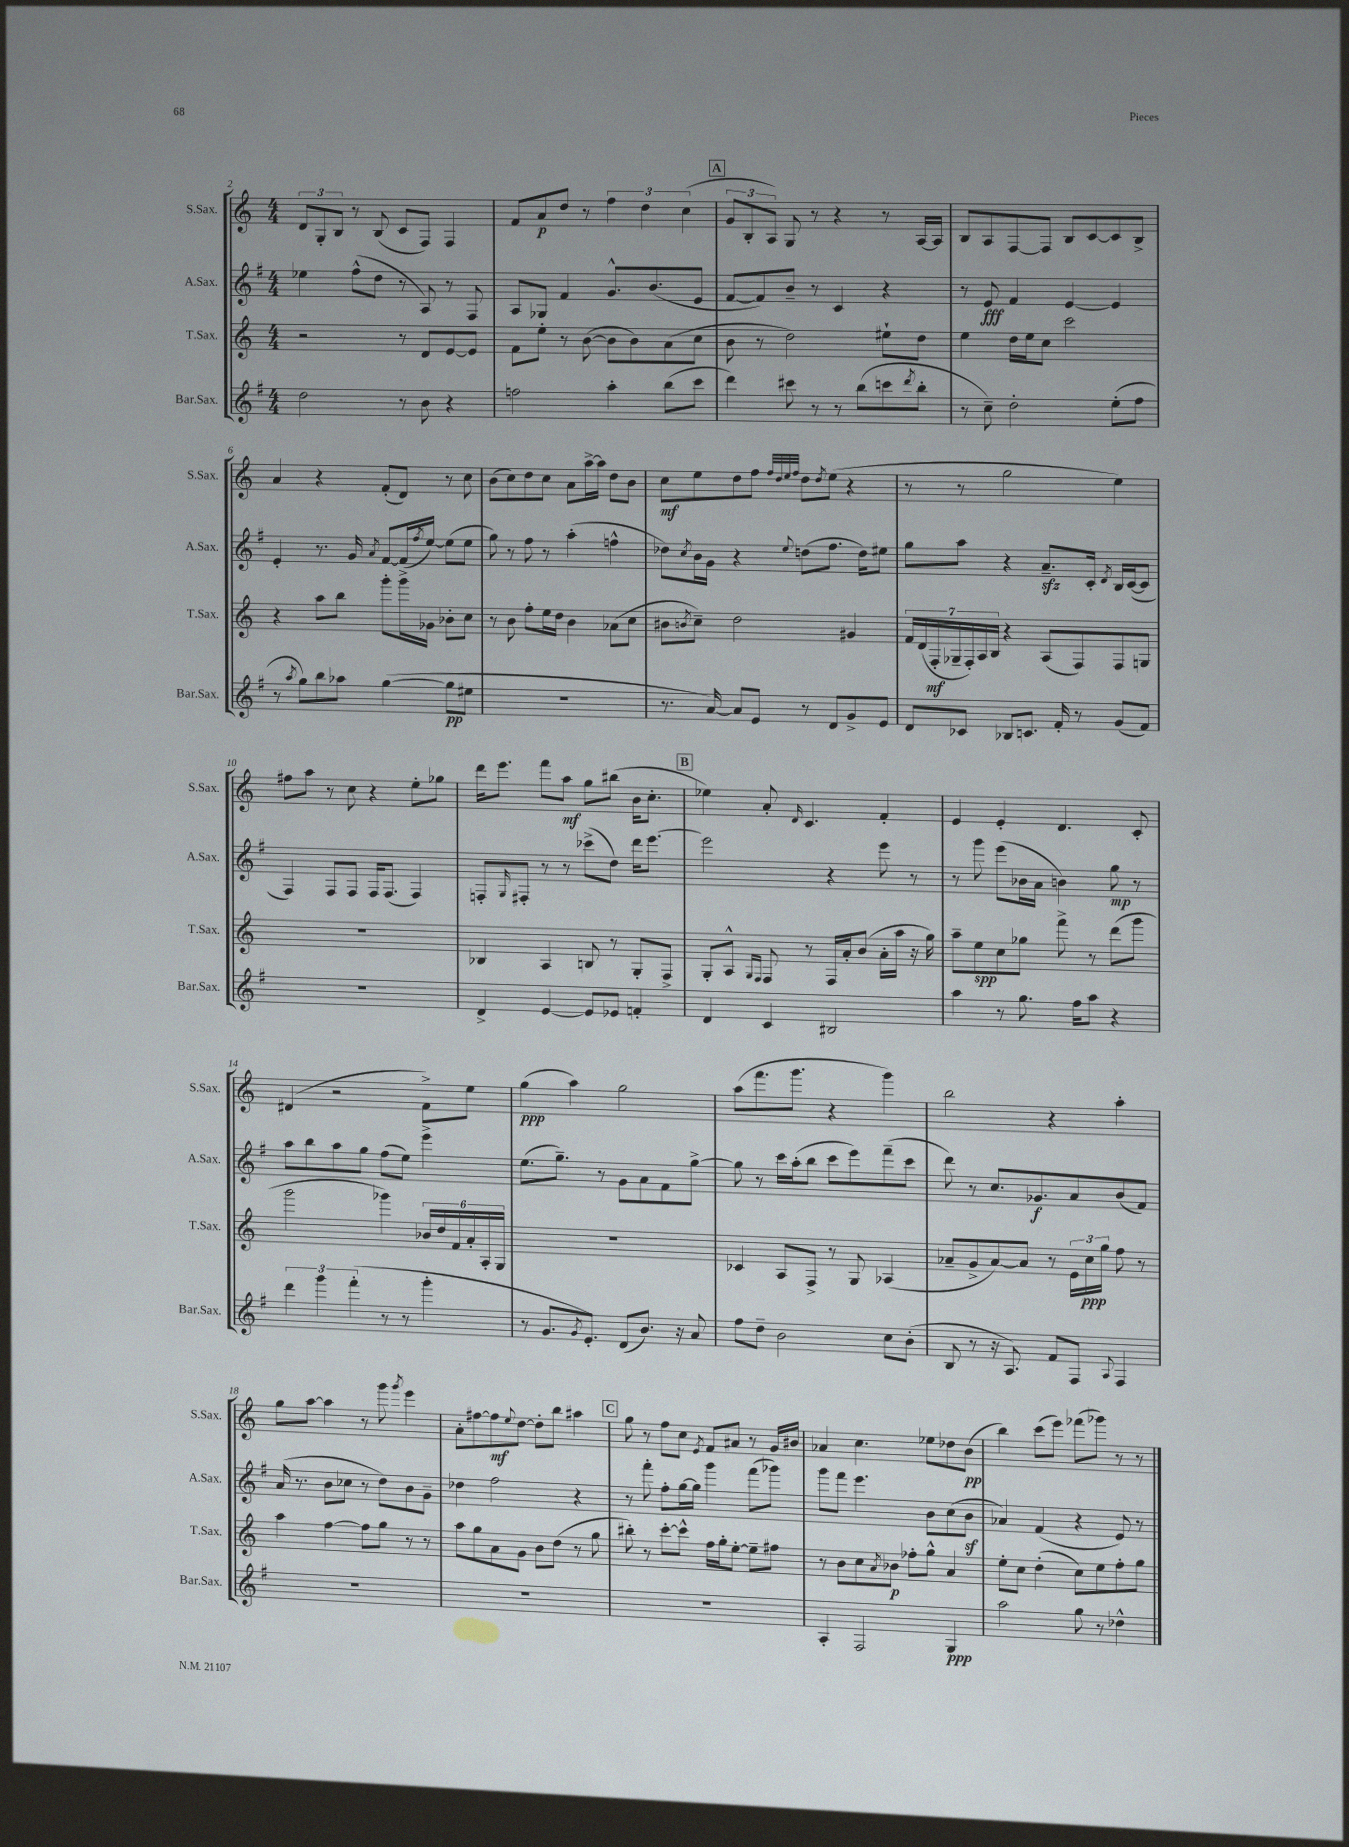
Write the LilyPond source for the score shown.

<<
\new StaffGroup <<
\new Staff = "s0" \with { instrumentName = "S.Sax." shortInstrumentName = "S.Sax." } {
    \clef treble \key c \major \numericTimeSignature \time 4/4
    \tuplet 3/2 { d'8 g8-. b8 } r8 b8( c'8 f8) f4 |
    f'8 a'8\p d''8 r8 \tuplet 3/2 { f''4 d''4 c''4( } |
    \mark \markup { \box "A" } \tuplet 3/2 { g'8 b8-. a8) } g8 r8 r4 r8 a16~ a16 |
    b8 a8 f8~ f8 b8 c'8~ c'8 b8-> |
    a'4 r4 f'8-.( d'8) r8 c''8 |
    b'8( c''8) d''8 c''8 a'8 a''16~-> a''16 d''8 b'8 |
    c''8\mf e''8 d''8 f''8 \grace { f''32 d''32 e''32 f''32 } d''8 \acciaccatura { d''8 } e''8( r4 |
    r8 r8 g''2 e''4) |
    fis''8 a''8 r8 c''8 r4 e''8-. ges''8 |
    d'''16 e'''8. f'''8 a''8\mf g''8 bis''8( b'16 c''8.-. |
    \mark \markup { \box "B" } ees''4) a'8-. \grace { d'16 } c'4. f'4-. |
    e'4 e'4-. d'4. c'8-. |
    dis'4( r2 f'8->) e''8 |
    g''4\ppp( a''4) g''2 |
    a''8( f'''8. g'''8. r4 g'''4) |
    b''2 r4 a''4-. |
    g''8 a''8~ a''4 r8 g'''8 \acciaccatura { g'''8 } e'''4 |
    a'8-. fis''8~ fis''8\mf \appoggiatura { e''8 } d''8~ d''8-. b''8 ais''4 |
    \mark \markup { \box "C" } g''8 r8 f''8 c''8 \acciaccatura { e'8 } f'8 ais'8 r8 g'16 bis'16 |
    aes'4 c''4. ees''8 des''8 b'8\pp( |
    b''4) c'''8( e'''8) fes'''8( ges'''8) r8 r8 \bar "|." |
}
\new Staff = "s1" \with { instrumentName = "A.Sax." shortInstrumentName = "A.Sax." } {
    \clef treble \key g \major \numericTimeSignature \time 4/4
    ees''4 fis''8-^( d''8 r8 a8) r8 fis8 |
    a8 ges8 fis'4 g'8.-^ b'8.( e'8 |
    \mark \markup { \box "A" } fis'8~ fis'8) b'8-- r8 c'4 r4 |
    r8 e'8\fff fis'4 e'4~ e'4 |
    e'4-. r8. g'16 \acciaccatura { a'8 } fis'8~ fis'16( \acciaccatura { fis''8 } e''16~) e''8( e''8 |
    g''8) r8 fis''8 r8 a''4-.( f''4-^ |
    des''8) \acciaccatura { c''8 } b'16 g'16 r4 \appoggiatura { e''8 } d''8( fis''8. d''16) eis''8 |
    g''8 a''8 r4 a'8.--\sfz c'16-. \acciaccatura { d'8 } b16 c'16~( c'8 |
    fis4) fis8 fis8 fis16 fis8.( fis4) |
    f8-. \grace { g16 } fis8-. r8 r8 ces'''8->( d''8) d'''16 e'''8.~ |
    \mark \markup { \box "B" } e'''2 r4 e'''8 r8 |
    r8 g'''8 e'''8( bes'16 a'16 b'4) g''8\mp r8 |
    a''8 b''8 a''8 g''8 fis''8( e''8) e'''4-> |
    e''8.( g''8.--) r8 g'8 a'8 fis'8 g''8~-> |
    g''8 r8 c'''16 a''16-.( b''8 c'''8 e'''8) fis'''8--( c'''8 |
    d'''8) r8 c''8. ges'8.\f a'8 b'8( fis'8) |
    a'16( r8. b'8 ces''8 r8 d''8) b'8 g'8-- |
    des''4 fis''2 r4 |
    \mark \markup { \box "C" } r8 fis'''8-. fis''8-. g''16~ g''16 g'''4 fis'''8( ges'''8) |
    g'''8 fis'''8 e'''4. b'8 c''8( b'8\sf |
    aes'4) fis'4( r4 e'8) r8 \bar "|." |
}
\new Staff = "s2" \with { instrumentName = "T.Sax." shortInstrumentName = "T.Sax." } {
    \clef treble \key c \major \numericTimeSignature \time 4/4
    r2 r8 d'8 e'8~ e'8 |
    f'8 e''8-. r8 b'8~( b'8 b'8) a'8( c''8 |
    \mark \markup { \box "A" } b'8 r8 d''2) eis''8-! d''8 |
    e''4 d''16 e''16 c''8 c'''2 |
    r4 a''8 b''8 g'''8-. g'''16-> ges'16 bes'8-. c''8 |
    r8 b'8 f''8-. e''16 d''16 b'4 aes'8( c''8 |
    bis'8 \acciaccatura { b'8 } c''8--) d''2 gis'4 |
    \tuplet 7/4 { f'16 d'16( f16-.\mf ges16-- f16-.) a16 b16 } r4 a8( f8) f8 g8 |
    R1 |
    bes4 a4 b8 r8 g8-. f8-> |
    \mark \markup { \box "B" } g8-. a8-^ \grace { g16 f16 } f8 r8 f16 a'16-. b'8( a'16-. a''16 r16 g''16) |
    a''8-- e''8\spp c''8 ges''8 f'''8-> r8 d'''8( g'''8 |
    g'''2 ges'''4) \tuplet 6/4 { bes'16 d''16 f'16 a'16-. a16-. g16 } |
    R1 |
    ces'4 a8 f8-> r8 g8 aes4( |
    aes'8-- g'8-> aes'8~) aes'8 r8 \tuplet 3/2 { e'16 c''16\ppp g''16 } f''8 r8 |
    a''4 f''4~ f''8 g''8 r8 r8 |
    a''8 g''8 a'8 g'8 b'8 d''8( r8 g''8 |
    \mark \markup { \box "C" } bis''8-.) r8 c'''8~-. c'''8-^ f''16 g''16-. e''8~-. e''8-- fis''8 |
    r8 b'8 c''8 \acciaccatura { a'8 } bes'8\p fes''8-. g''8-^ a'4 |
    e''8-. c''8 d''4-.( c''8) e''8 f''8-. g''8 \bar "|." |
}
\new Staff = "s3" \with { instrumentName = "Bar.Sax." shortInstrumentName = "Bar.Sax." } {
    \clef treble \key g \major \numericTimeSignature \time 4/4
    d''2 r8 b'8 r4 |
    f''2 a''4-. b''8( c'''8 |
    \mark \markup { \box "A" } d'''4) cis'''8 r8 r8 b''8( c'''8 \acciaccatura { d'''8 } b''8-. |
    r8 c''8--) d''2-. e''8-.( fis''8 |
    r8 \acciaccatura { a''8 } g''8) b''8 aes''8 g''4~( g''8\pp eis''8 |
    R1 |
    r8. a'16~) a'8 e'8 r8 d'8 g'8-> e'8 |
    d'8 ces'8 bes8 c'8. fis'16-. r8 g'8( fis'8) |
    R1 |
    d'4-> e'4~ e'8 ees'8 f'4-. |
    \mark \markup { \box "B" } d'4 c'4 bis2 |
    a''4 r8 g''8. fis''16 a''8 r4 |
    \tuplet 3/2 { d'''4 g'''4 fis'''4-.( } r8 r8 g'''4-. |
    r8 g'8. \acciaccatura { g'8 } e'8.-.) d'8( b'8.) r16 a'8 |
    fis''8 d''8-- b'2 c''8 b'8-.( |
    b8 r8 r16 a8.) fis'8 fis8 \appoggiatura { a8 } fis4 |
    R1 |
    R1 |
    \mark \markup { \box "C" } R1 |
    a4-. fis2 g4\ppp |
    a''2 g''8 r8 des''4-^ \bar "|." |
}
>>
>>
\layout { \context { \Score currentBarNumber = #2 } }
